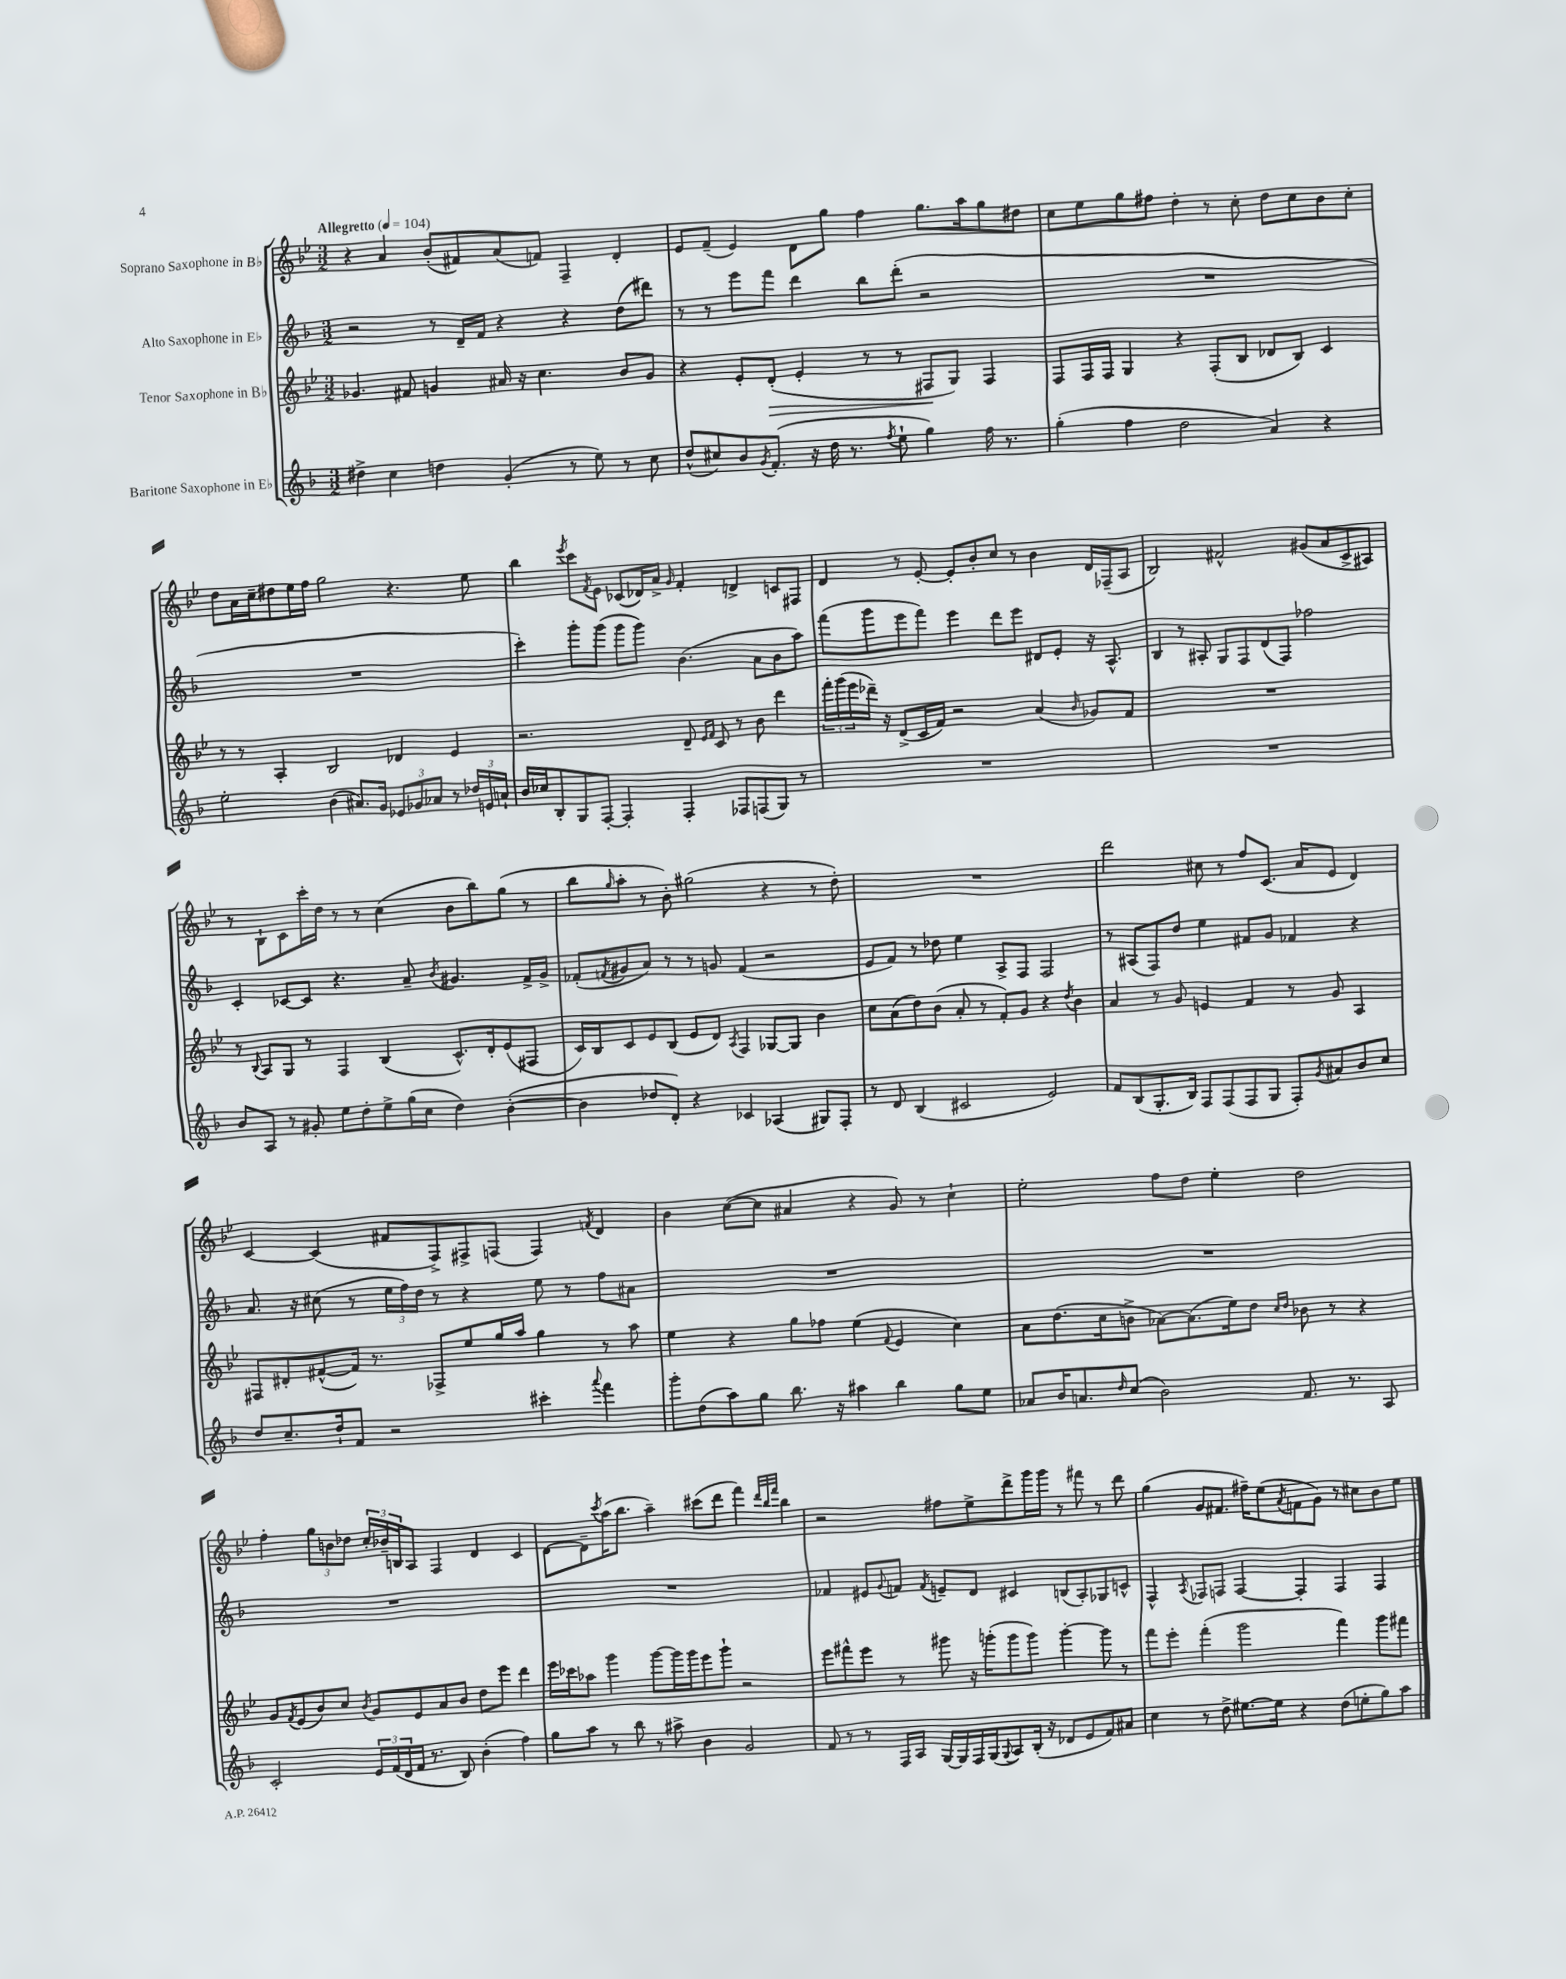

**kern	**kern	**dynam	**kern	**kern
*part4	*part3	*part3	*part2	*part1
*staff4	*staff3	*staff3	*staff2	*staff1
*I"Baritone Saxophone in E♭	*I"Tenor Saxophone in B♭	*	*I"Alto Saxophone in E♭	*I"Soprano Saxophone in B♭
*clefG2	*clefG2	*	*clefG2	*clefG2
*k[b-]	*k[b-e-]	*	*k[b-]	*k[b-e-]
*M3/2	*M3/2	*	*M3/2	*M3/2
*MM104	*MM104	*	*MM104	*MM104
=1	=1	=1	=1	=1
!	!	!	!	!LO:TX:a:B:t=Allegretto
4dd#X^\	4.g-X/	.	2r	4r
4cc\	.	.	.	4a/
.	8f#X/	.	.	.
4ddn\	4gn/	.	8r	(8b-'/L
.	.	.	16d~/LL	8f#X/)
.	.	.	16f/JJ	.
(4g'/	16a#X/	.	4r	(8a/
.	16r	.	.	.
.	4.cc\	.	.	8fn/J)
8r	.	.	4r	4F~/
8ee\)	.	.	.	.
8r	8b-/L	.	(8dd\L	4d'/
8cc\	8g/J	.	8ddd#X\J)	.
=2	=2	=2	=2	=2
(8dd^^/L	4r	.	8r	8e-/L
8cc#X/)	.	.	8r	(8f~/J
8b-/	8e-'/L	.	8eee\L	4e-/)
8qg/	.	.	.	.
!	!	!LO:HP:b	!	!
(8.f'/J	(8d'/J	>	8fff\J	.
.	4e-'/	.	4ddd\	8d\L
16r	.	.	.	.
16dd\	.	.	.	8gg\J
8.r	.	.	.	.
.	8r	.	8bb-\L	4ff\
8qff/	.	.	.	.
8ee`\	8r	.	(8ddd'\J	.
4gg\)	8F#X/L	.	2r	8.gg\L
.	8G/J)	]	.	.
.	.	.	.	16aa\k
16ff\	4F#/	.	.	8gg\
8.r	.	.	.	.
.	.	.	.	8dd#X\J
=3	=3	=3	=3	=3
(4gg'\	8F/L	.	1.r	8cc\L
.	16F/L	.	.	8ee-\
.	16F/JJ	.	.	.
4ff\	4G/	.	.	8gg\
.	.	.	.	8ff#X\J
2dd\	4r	.	.	4dd'\
.	(8F'/L	.	.	8r
.	8B-/J	.	.	8cc'\
4a/)	8d-X/L	.	.	8dd\L
.	8B-/J)	.	.	8cc\
4r	4c/	.	.	8b-\
.	.	.	.	8cc'\J
!!LO:LB:g=z
=4	=4	=4	=4	=4
2ee'\	8r	.	1.r	8dd\L
.	8r	.	.	16a\L
.	.	.	.	16cc~\J
.	4A'/	.	.	8dd#X\
.	.	.	.	16ee-\L
.	.	.	.	16ff\JJ
(4b-\	2B-/	.	.	2gg\
8.a#X/L)	.	.	.	.
16g/Jk	.	.	.	.
12e-X/L	4d-X/	.	.	4.r
12g-X/	.	.	.	.
12a-X/J	.	.	.	.
8r	4e-/	.	.	.
24dd-X/LL	.	.	.	8ee-\
24en/	.	.	.	.
24an`/JJ	.	.	.	.
=5	=5	=5	=5	=5
16b-/LL	2.r	.	4ccc'\)	4bb-\
16cc-X/J	.	.	.	.
8B-'/	.	.	.	.
.	.	.	.	8qeee-/
8G/	.	.	8ggg'\L	8ccc\L
.	.	.	.	8qf/
[8F'/J	.	.	(8ggg\J	8e-\J
4F'/]	.	.	8ggg\L	(8c-X/L
.	.	.	8ggg\J)	16d-X/L)
.	.	.	.	16a^/JJ
.	.	.	.	16qqg/
4F'/	8d~/	.	(4.b-\	4f'/
.	16qqe-/LL	.	.	.
.	16qqf/JJ	.	.	.
.	8c/	.	.	.
8F-X/L	8r	.	.	4dn^/
(8Fn/	8b-\	.	8a\L	.
8G/J)	4ddd\	.	8b-\	8cn/L
8r	.	.	8aa\J)	8F#X/J
=6	=6	=6	=6	=6
1.r	24fff'\LL	.	(8fff\L	4d/
.	(24ggg\	.	.	.
.	24eee-\	.	.	.
.	16ddd-X~\JJ)	.	8ggg\	.
.	16r	.	.	.
.	(8d^/L	.	8eee\	8r
.	16c/L	.	8fff\J)	[8e-'/
.	16f/JJ)	.	.	.
.	2r	.	4eee\	8e-'/L]
.	.	.	.	8b-'/
.	.	.	8ddd\L	8cc/J
.	.	.	8eee\J	8r
.	(4a/	.	8d#X/L	4b-\
.	.	.	8e'/J	.
.	16qqb-/	.	.	.
.	8g-X/L)	.	16r	16d/LL
.	.	.	8.A^^/	(16F-X~/J
.	8f/J	.	.	8A/J
=7	=7	=7	=7	=7
1.r	1.r	.	4B-/	2B-/)
.	.	.	8r	.
.	.	.	8A#X'/	.
.	.	.	8G/L	2f#X^^/
.	.	.	8F/	.
.	.	.	(8d/	.
.	.	.	8F/J)	.
.	.	.	2ff-X\	(8g#X/L
.	.	.	.	8a/
.	.	.	.	8c^/
.	.	.	.	8A#X/J)
!!LO:LB:g=z
=8	=8	=8	=8	=8
8b-/L	8r	.	4c'/	8r
.	8qqB-/	.	.	.
8A/J	8A/L	.	.	8B-`\L
8r	8G/J	.	[8c-X/L	8c\
8g#X'/	8r	.	8c-/J]	16ccc'\L
.	.	.	.	16dd\JJ
8ee\L	4F/	.	4.r	8r
8dd'\	.	.	.	8r
8ee^\	(4B-/	.	.	(4cc\
(16gg\L	.	.	8a~/	.
16cc\JJ	.	.	.	.
.	.	.	8qb-/	.
4dd\)	8.c^^/L)	.	4.g#X/	8b-\L
.	.	.	.	8bb-\)
.	16d'/k	.	.	.
([4b-'\	(8e-/	.	.	(8gg\J
.	8F#X/J	.	16f^/LL	8r
.	.	.	16g#^/JJ	.
=9	=9	=9	=9	=9
4b-\]	16c/LL)	.	(8f-X'/L	8bb-\L
.	16B-/J	.	.	.
.	.	.	8qfn/	16qqgg/
.	8c/	.	8g#X/	8aa'\J
8dd-X/L	8e-/	.	8a/J)	8r
8d'/J)	(8B-/J	.	8r	8b-'\)
4r	8e-/L	.	8r	(2gg#X\
.	8d/J)	.	8gn/	.
.	8qA/	.	.	.
4c-X/	4F/	.	(4f/	.
(4A-X/	[8G-X/L	.	2r	4r
.	8G-/J]	.	.	.
8G#X/L)	4b-\	.	.	8r
8F'/J	.	.	.	8dd'\)
=10	=10	=10	=10	=10
8r	8cc\L	.	8e/L	1.r
8d/	(8a\	.	8f/J)	.
(4B-/	8dd\)	.	8r	.
.	(8b-\J	.	8dd-X\	.
2c#X/	8a'/	.	4ee\	.
.	8r	.	.	.
.	8f'/L)	.	8A^/L	.
.	8g/J	.	8F/J	.
2e/)	4r	.	2F/	.
.	8qdd/	.	.	.
.	4b-\	.	.	.
=11	=11	=11	=11	=11
8f/L	4a/	.	8r	2ddd\
(8B-/	.	.	(8A#X/L	.
8.G'/	8r	.	8F/)	.
.	8g/	.	8dd/J	.
16B-/Jk)	.	.	.	.
8F/L	4en/	.	4ee\	8cc#X\
(8F/	.	.	.	8r
8F/	4f/	.	8f#X/L	8ff/L
8G/J	.	.	8g/J	(8.c/J
8F'/L)	8r	.	4f-X/	.
.	.	.	.	16a/KL
8qg/	.	.	.	.
8a#X/	8g/	.	.	8e-/J
8b-/	4A/	.	4r	4d/)
8cc/J	.	.	.	.
!!LO:LB:g=z
=12	=12	=12	=12	=12
8dd/L	8F#X/L	.	8.a/	[4c/
8.cc~/	8d#X'/	.	.	.
.	.	.	16r	.
.	([8f#X^^/	.	(8cc#X\	(4c/]
16dd`/k	.	.	.	.
8f/J	16f#/Jk])	.	8r	.
.	8.r	.	.	.
2r	.	.	24ee\LL	8f#X/L
.	.	.	24ff\)	.
.	.	.	24dd\JJ	.
.	8F-X^/L	.	8r	8F^/)
.	8ee-/	.	4r	8F#X^/
.	16gg/L	.	.	(8Fn/J
.	16aa/JJ	.	.	.
4ccc#X'\	4gg\	.	8ee\	4F/)
.	.	.	8r	.
8qqaaa/	.	.	.	8qfn/
4fff\	8r	.	8ff\L	4d/
.	8aa\	.	8a#X\J	.
=13	=13	=13	=13	=13
8ggg'\L	4ee-\	.	1.r	4b-\
(8dd\	.	.	.	.
8aa\)	4r	.	.	([8cc\L
8gg\J	.	.	.	8cc\J]
8.bb-\	8gg\L	.	.	4a#X/
.	8ff-X\J	.	.	.
16r	.	.	.	.
4aa#X\	(4ee-\	.	.	4r
.	8qqf/	.	.	.
4bb-\	4e-/	.	.	8g/)
.	.	.	.	8r
8gg\L	4cc\)	.	.	4cc`\
8ee\J	.	.	.	.
=14	=14	=14	=14	=14
8a-X/L	8a\L	.	1.r	2ee-'\
16b-/K	(8.dd\	.	.	.
8.an/	.	.	.	.
.	16cc\k	.	.	.
16qqdd/	.	.	.	.
(8cc/J	8bn^\J	.	.	.
2b-\)	[8a-X\L)	.	.	8ff\L
.	(8.a-\]	.	.	8dd\J
.	.	.	.	4ee-'\
.	16ee-\k)	.	.	.
.	8dd\J	.	.	.
.	16qqcc/LL	.	.	.
.	16qqdd/JJ	.	.	.
8.f/	8b-X\	.	.	2dd\
.	8r	.	.	.
8.r	.	.	.	.
.	4r	.	.	.
8A/	.	.	.	.
!!LO:LB:g=z
=15	=15	=15	=15	=15
2c'/	8g/L	.	1.r	4ff'\
.	8qf/	.	.	.
.	(8e-/	.	.	.
.	8b-/)	.	.	12gg\L
.	.	.	.	12bn\
.	8cc/J	.	.	.
.	.	.	.	12dd-X\J
.	8qb-/	.	.	.
24e/LL	8g/L	.	.	24cc'/LL
(24f/	.	.	.	24b-X~/
24d/	.	.	.	24Bn/J
16f/JJ	8e-/	.	.	8A/J
8.r	.	.	.	.
.	8a/	.	.	4F/
8B-/)	8b-/J	.	.	.
(4b-'\	8dd\L	.	.	4d/
.	8eee-\J	.	.	.
4ff\)	4ddd\	.	.	4c/
=16	=16	=16	=16	=16
8gg\L	16eee-\LL	.	1.r	[8d\L
.	16ccc-X\J	.	.	.
8aa\J	8aa-X\J	.	.	8d~\]
.	.	.	.	8qccc/
8r	4ggg\	.	.	(16aa\K
.	.	.	.	8.bb-\J
8bb-\	.	.	.	.
8r	[8ggg\L	.	.	4aa~\)
8aa#X^\	16ggg\L]	.	.	.
.	16ggg\J	.	.	.
4b-\	8eee-\	.	.	(8ccc#X\L
.	8ggg`\J	.	.	8ddd\J
2g/	2r	.	.	4fff\)
.	.	.	.	32qqddd/LLL
.	.	.	.	32qqbb-/
.	.	.	.	32qqfff/JJJ
.	.	.	.	4bb-\
=17	=17	=17	=17	=17
8f/	8eee-\L	.	4f-X/	2r
8r	8fff#X^^\	.	.	.
8r	8eee-\J	.	8e#X/L	.
.	.	.	8qqg/	.
16F/LL	8r	.	8fn/J	.
16A/JJ	.	.	.	.
.	.	.	8qf/	.
[16G/LL	8ggg#X\	.	8en~/L	8ff#X\L
16G/]	.	.	.	.
16F/	16r	.	8d/J	8ee-^\
(16G/J	(16gggn'\KL	.	.	.
8qqG/	.	.	.	.
8A/)	8ggg\	.	4c#X/	8ddd^\
(16B-'/Jk	8ggg\J)	.	.	16ggg\L
16r	.	.	.	16ggg\JJ
8d-X/L	[4ggg'\	.	(8Bn/L	8r
8e/	.	.	8A'/)	8fff#X\
8f/)	8ggg\]	.	8G-X/	8r
8a#X/J	8r	.	8cn^^/J	8ddd\
=18	=18	=18	=18	=18
4cc\	8fff\L	.	4F^^/	(4gg\
.	8eee-'\J	.	.	.
.	.	.	8qA/	.
8r	(4fff'\	.	8F-X/L	8g/L
8dd^\	.	.	8Fn/J	8.f#X/J
[8.ee#X\L	2ggg\	.	[4F/	.
.	.	.	.	16ff#X~\KL)
.	.	.	.	(8ee-\
16ee#\Jk]	.	.	.	.
.	.	.	.	8qa/
4r	.	.	4F'/]	8fn\
.	.	.	.	8g\J)
(8dd\L	4fff\)	.	4F/	8r
8een'\	.	.	.	8cc#X\L
8gg\)	8ggg\L	.	4F/	8b-\
8aa\J	8fff#X\J	.	.	8ee-\J
==	==	==	==	==
*-	*-	*-	*-	*-
